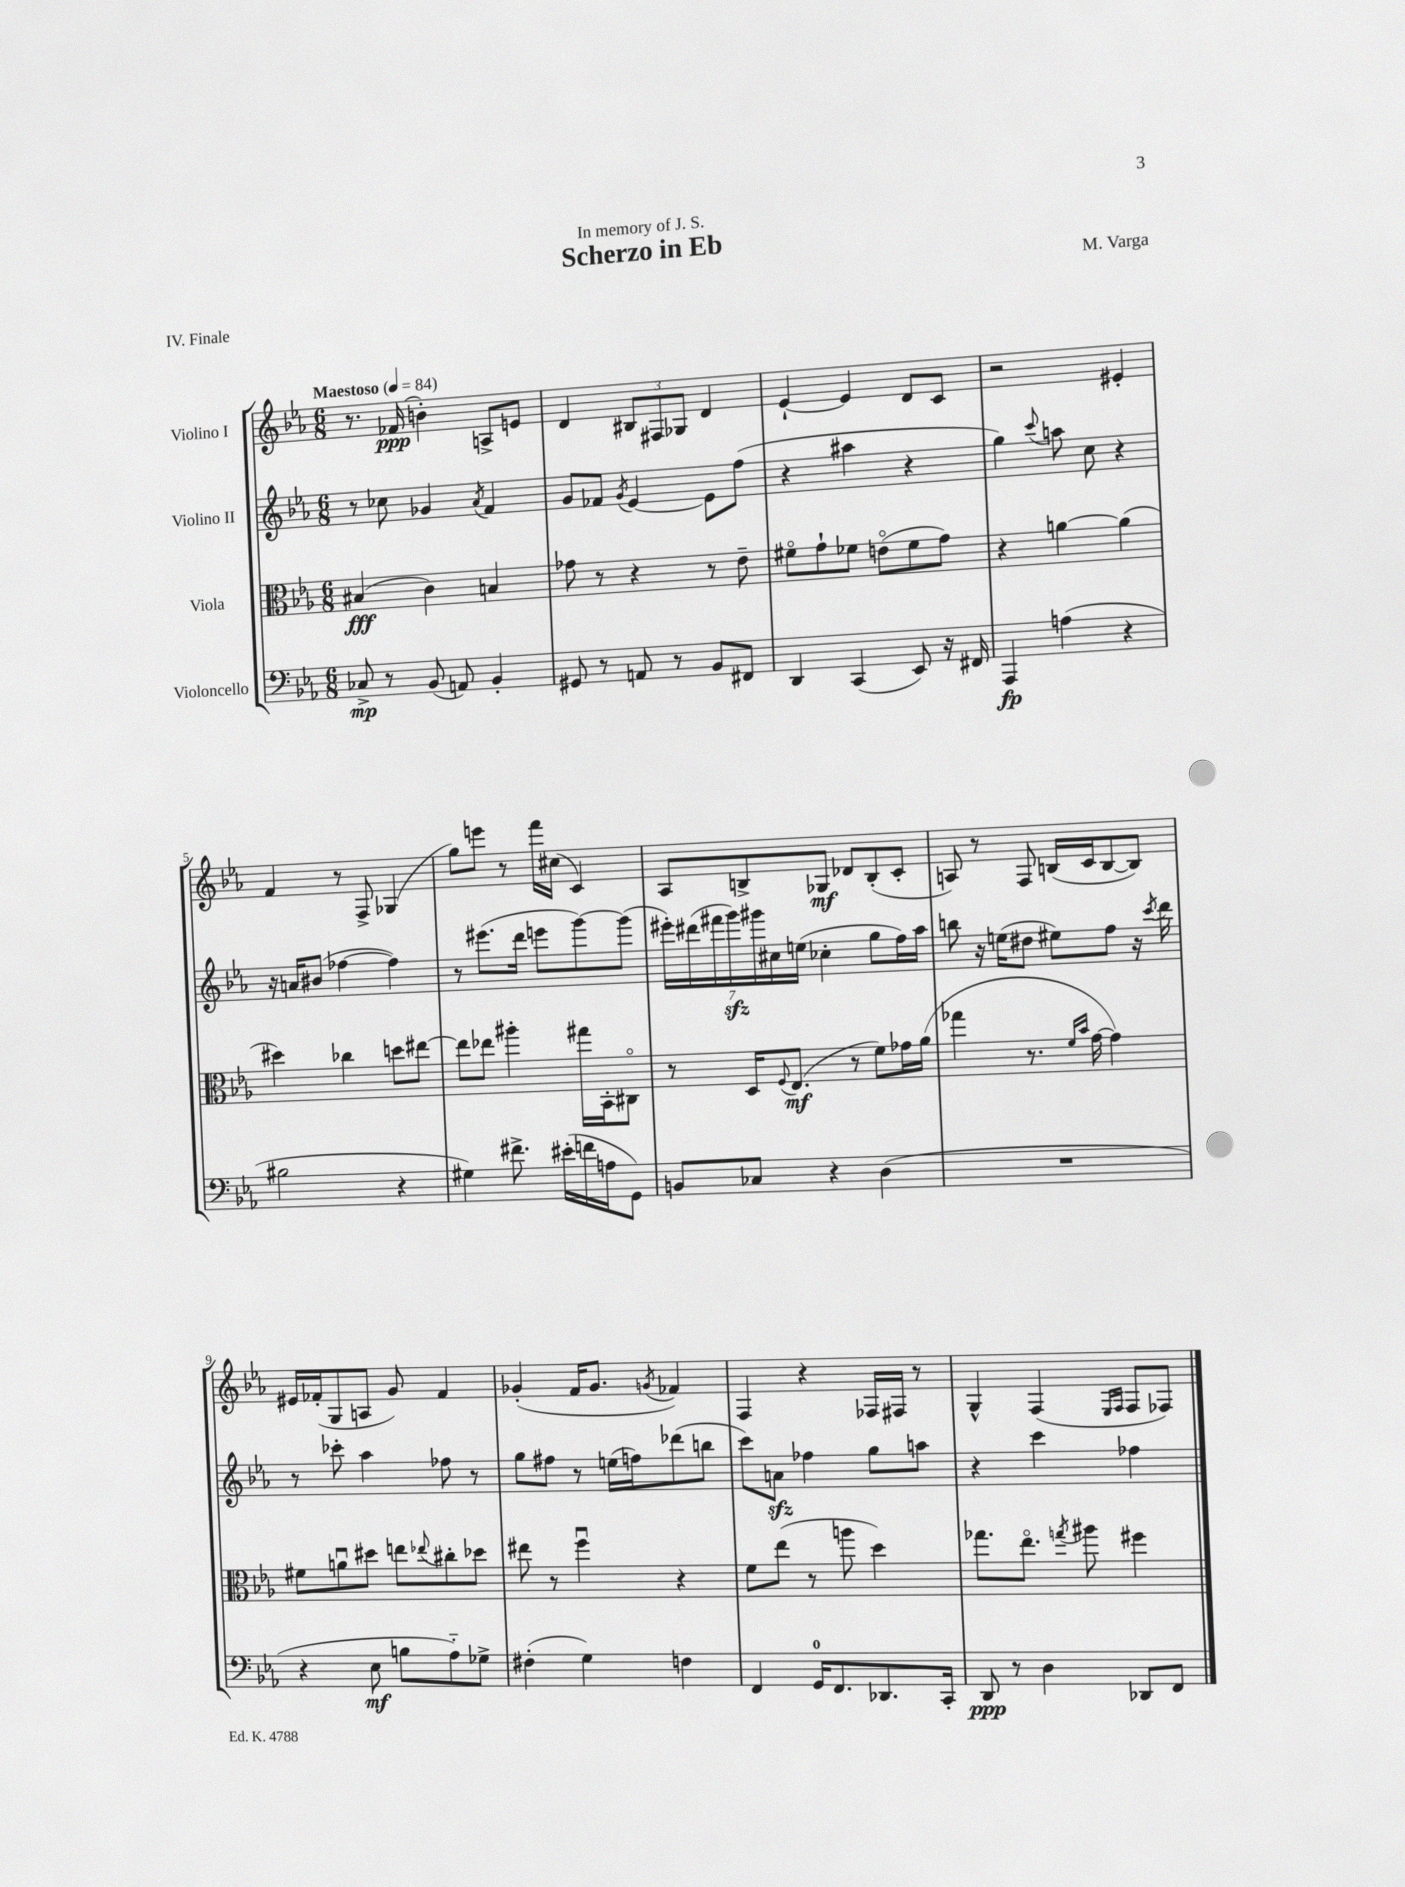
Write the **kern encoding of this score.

**kern	**dynam	**kern	**dynam	**kern	**kern	**dynam
*part4	*part4	*part3	*part3	*part2	*part1	*part1
*staff4	*staff4	*staff3	*staff3	*staff2	*staff1	*staff1
*I"Violoncello	*	*I"Viola	*	*I"Violino II	*I"Violino I	*
*clefF4	*	*clefC3	*	*clefG2	*clefG2	*
*k[b-e-a-]	*	*k[b-e-a-]	*	*k[b-e-a-]	*k[b-e-a-]	*
*M6/8	*	*M6/8	*	*M6/8	*M6/8	*
*MM84	*	*MM84	*	*MM84	*MM84	*
=1	=1	=1	=1	=1	=1	=1
!	!	!	!	!	!LO:TX:a:B:t=Maestoso	!
8C-X^/	mp	(4B#X/	fff	8r	8.r	.
8r	.	.	.	8cc-X\	.	.
.	.	.	.	.	(16f-X/	ppp
(8BB-/	.	4c\)	.	4g-X/	4bn'\)	.
8AAn/)	.	.	.	.	.	.
.	.	.	.	8qa-/	.	.
4BB-'/	.	4Bn/	.	4f/	8An^/L	.
.	.	.	.	.	8en/J	.
=2	=2	=2	=2	=2	=2	=2
8GG#X/	.	8g-X\	.	8g/L	4d/	.
8r	.	8r	.	8f-X/J	.	.
.	.	.	.	8qg/	.	.
8AAn/	.	4r	.	[4e-/	12B#X/L	.
.	.	.	.	.	12F#X/	.
8r	.	.	.	.	.	.
.	.	.	.	.	12G-X/J	.
8BB-/L	.	8r	.	8e-\L]	4d/	.
8FF#X/J	.	8e-~\	.	(8ff\J	.	.
=3	=3	=3	=3	=3	=3	=3
4DD/	.	8f#X\L	.	4r	[4e-`/	.
.	.	8g`\	.	.	.	.
(4CC/	.	8f-X\J	.	4aa#X\	4e-/]	.
.	.	(8en\L	.	.	.	.
8EE-/)	.	8f-\	.	4r	8d/L	.
16r	.	8g\J)	.	.	8c/J	.
16FF#X/	.	.	.	.	.	.
=4	=4	=4	=4	=4	=4	=4
4AAA-/	fp	4r	.	4gg\)	2r	.
.	.	.	.	8qqccc/	.	.
(4An\	.	[4an\	.	8aan\	.	.
.	.	.	.	8cc\	.	.
4r	.	(4a\]	.	4r	4e#X'/	.
!!LO:LB:g=z
=5	=5	=5	=5	=5	=5	=5
2B#X\	.	4dd#X\)	.	16r	4f/	.
.	.	.	.	16an/KL	.	.
.	.	.	.	(8b#X/J	.	.
.	.	4cc-X\	.	[4ff-X\	8r	.
.	.	.	.	.	8F^/	.
4r	.	8ddn\L	.	4ff-\])	(4G-X/	.
.	.	[8ee#X\J	.	.	.	.
=6	=6	=6	=6	=6	=6	=6
4G#X\)	.	8ee#\L]	.	8r	8gg\L)	.
.	.	8ee-X\J	.	(8.eee#X\L	8eeen\J	.
8.f#X^\	.	4aa#X'\	.	.	8r	.
.	.	.	.	16ddd\Jk	.	.
.	.	.	.	8eeen\L	16fff\LL	.
(16e#X'\LL	.	.	.	.	(16cc#X\JJ	.
16fn\	.	16gg#X\LL	.	[8ggg\)	4c/)	.
16An\J	.	16BB-'\J	.	.	.	.
8GG\J)	.	8C#X\J	.	(8ggg\J]	.	.
=7	=7	=7	=7	=7	=7	=7
8BBn/L	.	8r	.	28eee#X'\LL)	8A-/L	.
.	.	.	.	(28ddd#X\	.	.
.	.	.	.	28fff#X\	.	.
.	.	.	.	28gggzz\)	.	.
8C-X/J	.	16D/KL	.	.	8Bn^/	.
.	.	.	.	28ggg#X\	.	.
.	.	.	.	28cc#X\	.	.
.	.	8qqF/	.	.	.	.
.	.	(8.E-/J	mf	.	.	.
.	.	.	.	(28een\JJ	.	.
4r	.	.	.	4cc-X'\	8G-X/J	mf
.	.	8r	.	.	8d-X/L	.
(4D\	.	8f\L)	.	8gg\L	(8B'/	.
.	.	16g-X\L	.	16ff\L)	8c'/J	.
.	.	(16a-\JJ	.	16aa-\JJ	.	.
=8	=8	=8	=8	=8	=8	=8
2.r	.	4gg-X\	.	8bbn\	8An/)	.
.	.	.	.	16r	8r	.
.	.	.	.	(16een\KL	.	.
.	.	8.r	.	8dd#X\J	8F/	.
.	.	.	.	8ee#X\L)	(16Bn/LL	.
.	.	16qqf/LL	.	.	.	.
.	.	16qqb-/JJ	.	.	.	.
.	.	[16g\	.	.	16c/J	.
.	.	4g\])	.	8ff\J	[8B/	.
.	.	.	.	16r	8B/J])	.
.	.	.	.	8qccc/	.	.
.	.	.	.	16ddd\	.	.
!!LO:LB:g=z
=9	=9	=9	=9	=9	=9	=9
4r	.	8f#X\L	.	8r	16e#X/LL	.
.	.	.	.	.	(16f-X'/J	.
.	.	8anu\	.	8ccc-X'\	8G/	.
8E-\	mf	8dd#X\J	.	4aa-\	8An/J	.
8Bn\L	.	8een\L	.	.	8g/)	.
.	.	8qqee-X/	.	.	.	.
8A-\)	.	8cc#X'\	.	8ff-X\	4f-/	.
8G-X^\J	.	8dd-X\J	.	8r	.	.
=10	=10	=10	=10	=10	=10	=10
(4F#X'\	.	8ee#X\	.	8gg\L	(4g-X'/	.
.	.	8r	.	8ff#X\J	.	.
4G\)	.	4ffu\	.	8r	16f/KL	.
.	.	.	.	.	8.g-/J	.
.	.	.	.	(16een\LL	.	.
.	.	.	.	16ffn\J)	.	.
.	.	.	.	.	8qgn/	.
4Fn\	.	4r	.	(8ddd-X\	4f-X/)	.
.	.	.	.	8bbn\J	.	.
=11	=11	=11	=11	=11	=11	=11
4FF/	.	8f\L	.	8ccc\L)	4F/	.
.	.	(8ee-\J	.	8anzz\J	.	.
16GG/KL	.	8r	.	4ff-X\	4r	.
8.FF/	.	.	.	.	.	.
.	.	8aan\	.	.	.	.
8.DD-X/	.	4dd\)	.	8gg\L	16F-X/LL	.
.	.	.	.	.	16F#X/JJ	.
.	.	.	.	8aan\J	8r	.
16CC'/Jk	.	.	.	.	.	.
=12	=12	=12	=12	=12	=12	=12
8DD/	ppp	8.gg-X\L	.	4r	4G^^/	.
8r	.	.	.	.	.	.
.	.	8.ee-\J	.	.	.	.
4D\	.	.	.	4ccc\	(4F/	.
.	.	8qggn/	.	.	.	.
.	.	8aa#X\	.	.	.	.
.	.	.	.	.	16qqE-/LL	.
.	.	.	.	.	16qqF/JJ	.
8DD-X/L	.	4ff#X\	.	4ff-X\	8F/L	.
8FF/J	.	.	.	.	8F-X/J)	.
==	==	==	==	==	==	==
*-	*-	*-	*-	*-	*-	*-
